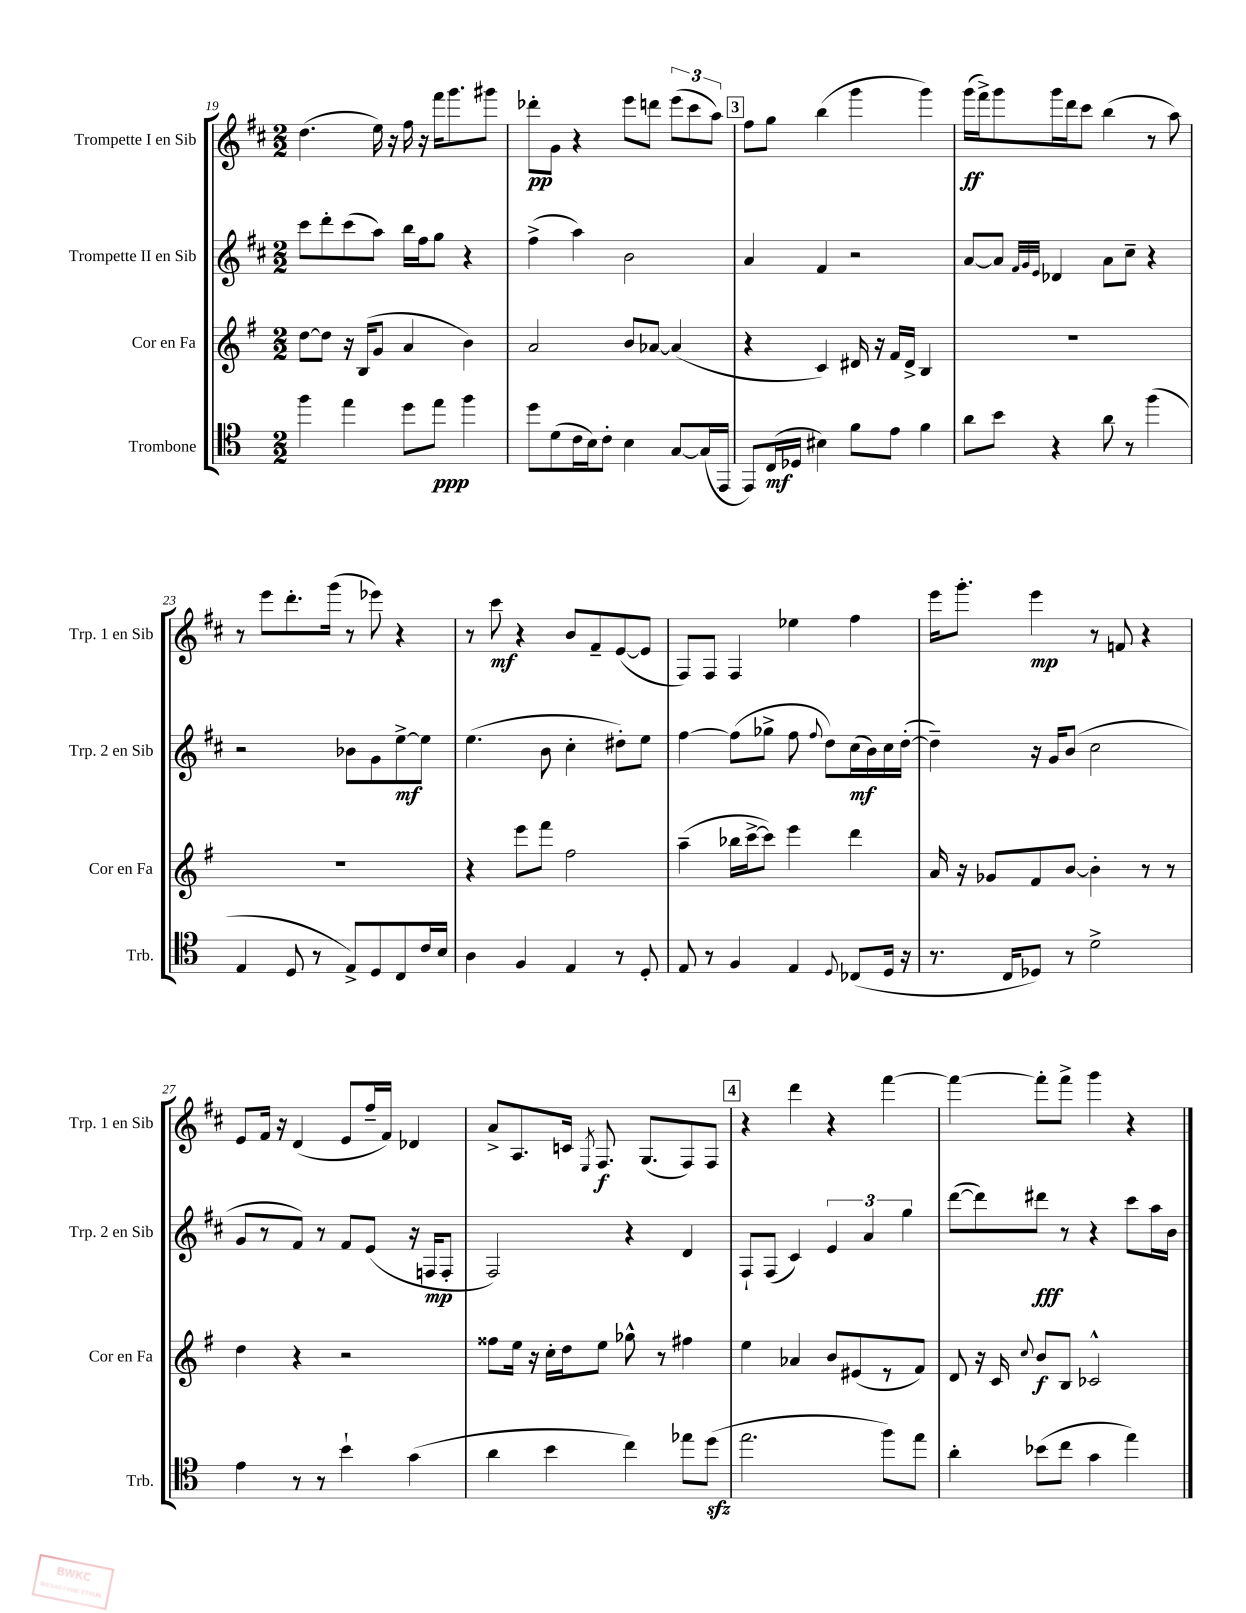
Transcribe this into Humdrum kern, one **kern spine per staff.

**kern	**dynam	**kern	**dynam	**kern	**dynam	**kern	**dynam
*part4	*part4	*part3	*part3	*part2	*part2	*part1	*part1
*staff4	*staff4	*staff3	*staff3	*staff2	*staff2	*staff1	*staff1
*I"Trombone	*	*I"Cor en Fa	*	*I"Trompette II en Sib	*	*I"Trompette I en Sib	*
*I'Trb.	*	*I'Cor en Fa	*	*I'Trp. 2 en Sib	*	*I'Trp. 1 en Sib	*
*clefC4	*	*clefG2	*	*clefG2	*	*clefG2	*
*k[]	*	*k[f#]	*	*k[f#c#]	*	*k[f#c#]	*
*M2/2	*	*M2/2	*	*M2/2	*	*M2/2	*
=19	=19	=19	=19	=19	=19	=19	=19
4ff\	.	[8dd\L	.	8ccc#\L	.	(4.dd\	.
.	.	8dd\J]	.	8ddd'\	.	.	.
4ee\	.	16r	.	(8ccc#\	.	.	.
.	.	(16B/KL	.	.	.	.	.
.	.	8g/J	.	8aa\J)	.	16ee\)	.
.	.	.	.	.	.	16r	.
8dd\L	.	4a/	.	16bb\LL	.	16ff#\	.
.	.	.	.	16ff#\J	.	16r	.
8ee\J	ppp	.	.	8gg\J	.	16fff#\KL	.
.	.	.	.	.	.	8.ggg\	.
4ff\	.	4b\)	.	4r	.	.	.
.	.	.	.	.	.	8ggg#X\J	.
=20	=20	=20	=20	=20	=20	=20	=20
8dd\L	.	2a/	.	(4ff#^\	.	8ddd-X'\L	pp
(8d\	.	.	.	.	.	8g\J	.
16c\L	.	.	.	4aa\)	.	4r	.
16B\J)	.	.	.	.	.	.	.
8c'\J	.	.	.	.	.	.	.
4B\	.	8b/L	.	2b\	.	8eee\L	.
.	.	[8a-X/J	.	.	.	8dddn\J	.
[8G/L	.	(4a-/]	.	.	.	(12eee\L	.
.	.	.	.	.	.	12ccc#\	.
(16G/L]	.	.	.	.	.	.	.
.	.	.	.	.	.	12aa\J)	.
16EE/JJ	.	.	.	.	.	.	.
!!LO:REH:place=s1:t=3
=21	=21	=21	=21	=21	=21	=21	=21
8EE/L)	.	4r	.	4a/	.	8ff#\L	.
(16C/L	mf	.	.	.	.	8gg\J	.
16D-X/JJ	.	.	.	.	.	.	.
4B#X\)	.	4c/)	.	4f#/	.	(4bb\	.
8f\L	.	16d#X/	.	2r	.	4ggg\	.
.	.	16r	.	.	.	.	.
8e\J	.	16f#/LL	.	.	.	.	.
.	.	16d#^/JJ	.	.	.	.	.
4f\	.	4B/	.	.	.	4ggg\)	.
=22	=22	=22	=22	=22	=22	=22	=22
8a\L	.	1r	.	[8a/L	.	(16ggg\LL	ff
.	.	.	.	.	.	16fff#^\J)	.
8b\J	.	.	.	8a/J]	.	8ggg\	.
.	.	.	.	32qqf#/LLL	.	.	.
.	.	.	.	32qqg/	.	.	.
.	.	.	.	32qqe/JJJ	.	.	.
4r	.	.	.	4d-X/	.	16ggg\L	.
.	.	.	.	.	.	16ddd\J	.
.	.	.	.	.	.	8ccc#\J	.
8a\	.	.	.	8a\L	.	(4bb\	.
8r	.	.	.	8cc#~\J	.	.	.
(4ff\	.	.	.	4r	.	8r	.
.	.	.	.	.	.	8aa\)	.
!!LO:LB:g=z
=23	=23	=23	=23	=23	=23	=23	=23
4E/	.	1r	.	2r	.	8r	.
.	.	.	.	.	.	8eee\L	.
8D/	.	.	.	.	.	8.ddd'\	.
8r	.	.	.	.	.	.	.
.	.	.	.	.	.	(16ggg\Jk	.
8E^/L)	.	.	.	8b-X\L	.	8r	.
8D/	.	.	.	8g\	.	8eee-X\)	.
8C/	.	.	.	[8ee^\	mf	4r	.
16c/L	.	.	.	8ee\J]	.	.	.
16B/JJ	.	.	.	.	.	.	.
=24	=24	=24	=24	=24	=24	=24	=24
4A\	.	4r	.	(4.ee\	.	8r	.
.	.	.	.	.	.	8ccc#\	mf
4F/	.	8eee\L	.	.	.	4r	.
.	.	8fff#\J	.	8b\	.	.	.
4E/	.	2ff#\	.	4cc#'\	.	8b/L	.
.	.	.	.	.	.	8f#~/	.
8r	.	.	.	8dd#X'\L)	.	([8e/	.
8D'/	.	.	.	8ee\J	.	8e/J]	.
=25	=25	=25	=25	=25	=25	=25	=25
8E/	.	(4aa~\	.	[4ff#\	.	8F#/L)	.
8r	.	.	.	.	.	8F#/J	.
4F/	.	16bb-X\LL	.	(8ff#\L]	.	4F#/	.
.	.	[16ccc^\J	.	.	.	.	.
.	.	8ccc\J])	.	8gg-X^\J	.	.	.
4E/	.	4eee\	.	8ff#\	.	4ee-X\	.
.	.	.	.	8qqff#/	.	.	.
.	.	.	.	8dd\L)	.	.	.
8qqD/	.	.	.	.	.	.	.
(8C-X/L	.	4ddd\	.	(16cc#\L	mf	4ff#\	.
.	.	.	.	16b\)	.	.	.
16D/Jk	.	.	.	16cc#\	.	.	.
16r	.	.	.	([16dd'\JJ	.	.	.
=26	=26	=26	=26	=26	=26	=26	=26
8.r	.	16a/	.	4dd~\])	.	16eee\KL	.
.	.	16r	.	.	.	8.ggg'\J	.
.	.	8g-X/L	.	.	.	.	.
16C/KL	.	.	.	.	.	.	.
8D-X/J)	.	8f#/	.	16r	.	4eee\	mp
.	.	.	.	16g/KL	.	.	.
8r	.	[8b/J	.	(8b/J	.	.	.
2d^\	.	4b'\]	.	2cc#\	.	8r	.
.	.	.	.	.	.	8fn/	.
.	.	8r	.	.	.	4r	.
.	.	8r	.	.	.	.	.
!!LO:LB:g=z
=27	=27	=27	=27	=27	=27	=27	=27
4e\	.	4dd\	.	8g/L	.	8e/L	.
.	.	.	.	8r	.	16f#/Jk	.
.	.	.	.	.	.	16r	.
8r	.	4r	.	8f#/J)	.	(4d/	.
8r	.	.	.	8r	.	.	.
4b`\	.	2r	.	8f#/L	.	8e/L	.
.	.	.	.	(8e/J	.	16ff#~/L	.
.	.	.	.	.	.	16f#/JJ)	.
(4g\	.	.	.	16r	.	4d-X/	.
.	.	.	.	16Fn/KL	mp	.	.
.	.	.	.	8F'/J	.	.	.
=28	=28	=28	=28	=28	=28	=28	=28
4a\	.	8ff##X\L	.	2F#/)	.	8a^/L	.
.	.	16ee\Jk	.	.	.	8.A/	.
.	.	16r	.	.	.	.	.
4b\	.	16cc'\LL	.	.	.	.	.
.	.	16dd\J	.	.	.	16cn/Jk	.
.	.	.	.	.	.	8qE/	.
.	.	8ee\J	.	.	.	8.F#/	f
4cc\)	.	8gg-X^^\	.	4r	.	.	.
.	.	.	.	.	.	(8.G/L	.
.	.	8r	.	.	.	.	.
8ee-X\L	.	4ff#X\	.	4d/	.	8F#/)	.
(8ddzz\J	.	.	.	.	.	8F#/J	.
!!LO:REH:place=s1:t=4
=29	=29	=29	=29	=29	=29	=29	=29
2.ee\	.	4ee\	.	8F#`/L	.	4r	.
.	.	.	.	(8F#/J	.	.	.
.	.	4a-X/	.	4c#/)	.	4ddd\	.
.	.	8b/L	.	6e/	.	4r	.
.	.	(8e#X/	.	.	.	.	.
.	.	.	.	6a/	.	.	.
8ff\L)	.	8r	.	.	.	[4fff#\	.
.	.	.	.	6gg\	.	.	.
8ee\J	.	8f#/J)	.	.	.	.	.
=30	=30	=30	=30	=30	=30	=30	=30
4a'\	.	8d/	.	([8ddd\L	.	4fff#\_	.
.	.	16r	.	8ddd\])	.	.	.
.	.	16c/	.	.	.	.	.
.	.	8qqcc/	.	.	.	.	.
(8b-X\L	.	8b/L	f	8ddd#X\J	fff	8fff#'\L]	.
8cc\J	.	8B/J	.	8r	.	8fff#^\J	.
4g\	.	2c-X^^/	.	4r	.	4ggg\	.
4ee\)	.	.	.	8ccc#\L	.	4r	.
.	.	.	.	16aa\L	.	.	.
.	.	.	.	16b\JJ	.	.	.
==	==	==	==	==	==	==	==
*-	*-	*-	*-	*-	*-	*-	*-
